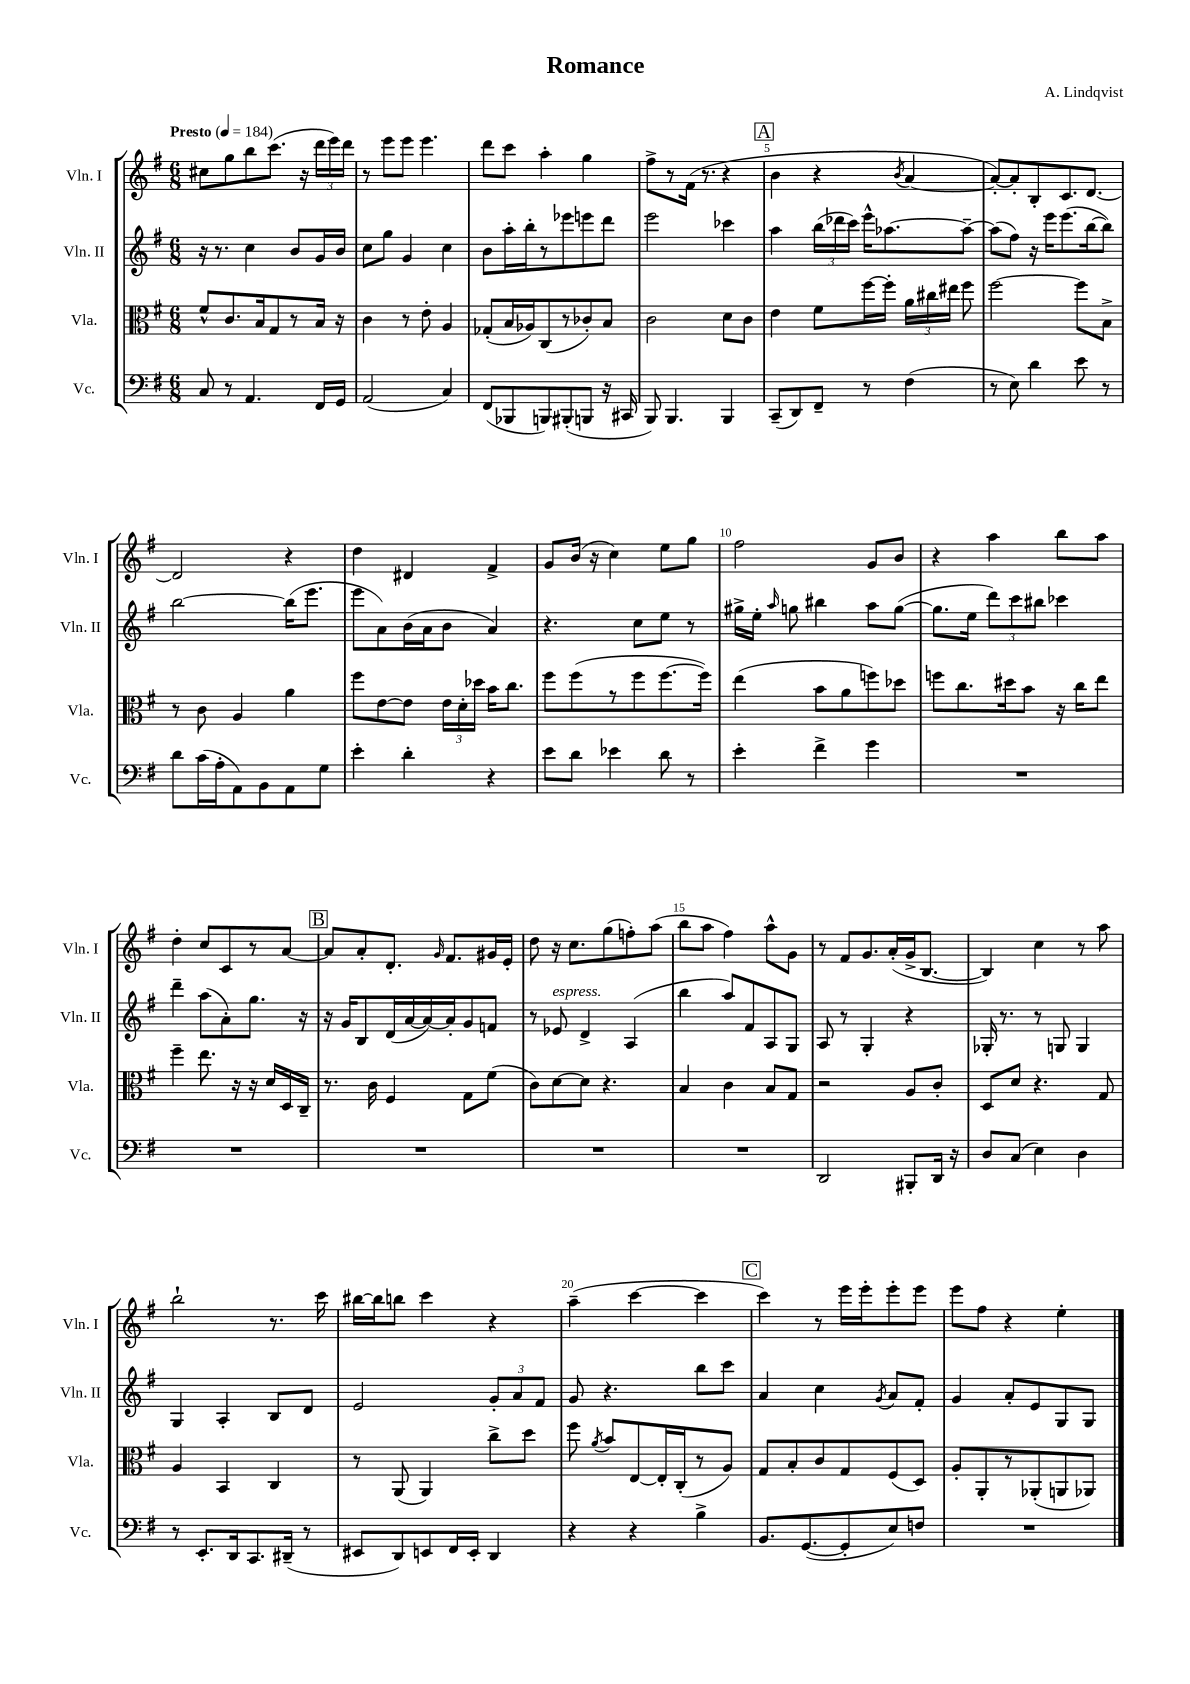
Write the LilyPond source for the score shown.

\header { title = "Romance" composer = "A. Lindqvist" }
<<
\new StaffGroup <<
\new Staff = "s0" \with { instrumentName = "Vln. I" shortInstrumentName = "Vln. I" } {
    \clef treble \key g \major \numericTimeSignature \time 6/8 \tempo "Presto" 4 = 184
    \autoBeamOff cis''8[ g''8 b''8 c'''8.]( r16 \tuplet 3/2 { d'''16[ e'''16) d'''16] } |
    r8 e'''8[ e'''8] e'''4. |
    d'''8[ c'''8] a''4-. g''4 |
    fis''8[-> r8 fis'16]( r8. r4 |
    \mark \markup { \box "A" } b'4 r4 \acciaccatura { b'8 } a'4~ |
    a'8[~-.) a'8-. b8-. c'8. d'8.]~ |
    d'2 r4 |
    d''4 dis'4 fis'4-> |
    g'8[ b'16]( r16 c''4) e''8[ g''8] |
    fis''2 g'8[ b'8] |
    r4 a''4 b''8[ a''8] |
    d''4-. c''8[ c'8 r8 a'8]~ |
    \mark \markup { \box "B" } a'8[ a'8-. d'8.]-. \grace { g'16 } fis'8.[ gis'16 e'16]-. |
    d''8 r16 c''8.[ g''8( f''8-.) a''8]( |
    b''8[ a''8] fis''4) a''8[-^ g'8] |
    r8 fis'8[ g'8. a'16-.( g'16-> b8.]~ |
    b4) c''4 r8 a''8 |
    b''2-! r8. c'''16 |
    bis''16[~ bis''16 b''8] c'''4 r4 |
    a''4--( c'''4~ c'''4 |
    \mark \markup { \box "C" } c'''4) r8 e'''16[ e'''16-. e'''8-. e'''8] |
    e'''8[ fis''8] r4 e''4-. \bar "|." |
}
\new Staff = "s1" \with { instrumentName = "Vln. II" shortInstrumentName = "Vln. II" } {
    \clef treble \key g \major \numericTimeSignature \time 6/8
    \autoBeamOff r16 r8. c''4 b'8[ g'16 b'16] |
    c''8[ g''8] g'4 c''4 |
    b'8[ a''16-. b''16-. r8 ees'''8 e'''8 d'''8] |
    e'''2 ces'''4 |
    \mark \markup { \box "A" } a''4 \tuplet 3/2 { b''16[( des'''16 c'''16]) } e'''16[-^ aes''8.~ aes''8]~-- |
    aes''8[( fis''8]) r16 e'''16[ e'''8.( b''16~ b''8]) |
    b''2~ b''16[( e'''8.] |
    e'''8[ a'8) b'16( a'16 b'8] a'4) |
    r4. c''8[ e''8] r8 |
    gis''16[-> e''16]-. \grace { a''16 } g''8 bis''4 a''8[ g''8]~( |
    g''8.[ e''16] \tuplet 3/2 { d'''8[) c'''8 bis''8] } ces'''4 |
    d'''4-- a''8[( a'8-.) g''8.] r16 |
    \mark \markup { \box "B" } r16 g'16[ b8 d'16( a'16~ a'16~) a'16-. g'8 f'8] |
    r8 ees'8^\markup { \italic "espress." } d'4-> a4( |
    b''4 a''8[) fis'8 a8 g8] |
    a8 r8 g4-. r4 |
    ges16-. r8. r8 g8 g4 |
    g4 a4-. b8[ d'8] |
    e'2 \tuplet 3/2 { g'8[-. a'8 fis'8] } |
    g'8 r4. b''8[ c'''8] |
    \mark \markup { \box "C" } a'4 c''4 \acciaccatura { g'8 } a'8[ fis'8]-. |
    g'4 a'8[-. e'8 g8 g8] \bar "|." |
}
\new Staff = "s2" \with { instrumentName = "Vla." shortInstrumentName = "Vla." } {
    \clef alto \key g \major \numericTimeSignature \time 6/8
    \autoBeamOff fis'8[-^ c'8. b16 g8 r8 b16] r16 |
    c'4 r8 e'8-. a4 |
    ges8[-.( b16 aes16) c8( r8 ces'8-.) b8] |
    c'2 d'8[ c'8] |
    \mark \markup { \box "A" } e'4 fis'8[ fis''16~ fis''16]-. \tuplet 3/2 { a'16[ cis''16 eis''16] } fis''8 |
    fis''2~ fis''8[ b8]-> |
    r8 c'8 a4 a'4 |
    fis''8[ e'8~ e'8] \tuplet 3/2 { e'16[ d'16-. des''16] } b'16[ c''8.] |
    fis''8[ fis''8( r8 fis''8 fis''8.~ fis''16]) |
    e''4( b'8[ a'8 f''8) des''8] |
    f''8[ c''8. dis''16 b'8] r16 c''16[ e''8] |
    fis''4-- e''8. r16 r16 d'16[ d16 c16]-- |
    \mark \markup { \box "B" } r8. c'16 fis4 g8[ fis'8]( |
    c'8[) d'8~ d'8] r4. |
    b4 c'4 b8[ g8] |
    r2 a8[ c'8]-. |
    d8[ d'8] r4. g8 |
    a4 b,4 c4 |
    r8 a,8( a,4) c''8[-> d''8] |
    fis''8 \acciaccatura { a'8 } b'8[ e8~ e16-. c16-.( r8 a8]) |
    \mark \markup { \box "C" } g8[ b8-. c'8 g8 fis8( d8]) |
    a8[-. a,8-. r8 aes,8-.( a,8 aes,8]) \bar "|." |
}
\new Staff = "s3" \with { instrumentName = "Vc." shortInstrumentName = "Vc." } {
    \clef bass \key g \major \numericTimeSignature \time 6/8
    \autoBeamOff c8 r8 a,4. fis,16[ g,16] |
    a,2( c4) |
    fis,8[( bes,,8 b,,8) bis,,8-.( b,,8] r16 cis,16 |
    b,,8) b,,4. b,,4 |
    \mark \markup { \box "A" } c,8[--( d,8) fis,8]-- r8 fis4( |
    r8 e8) d'4 e'8 r8 |
    d'8[ c'16( a16-. a,8) b,8 a,8 g8] |
    e'4-. d'4-. r4 |
    e'8[ d'8] ees'4 d'8 r8 |
    e'4-. fis'4-> g'4 |
    R2. |
    R2. |
    \mark \markup { \box "B" } R2. |
    R2. |
    R2. |
    d,2 bis,,8[-. d,16] r16 |
    d8[ c8]( e4) d4 |
    r8 e,8.[-. d,16 c,8. dis,16]--( r8 |
    eis,8[ d,8) e,8 fis,16 e,16]-. d,4 |
    r4 r4 b4-> |
    \mark \markup { \box "C" } b,8.[ g,8.~( g,8-. e8) f8] |
    R2. \bar "|." |
}
>>
>>
\layout { \context { \Score \override BarNumber.break-visibility = ##(#f #t #t) barNumberVisibility = #(every-nth-bar-number-visible 5) } }
